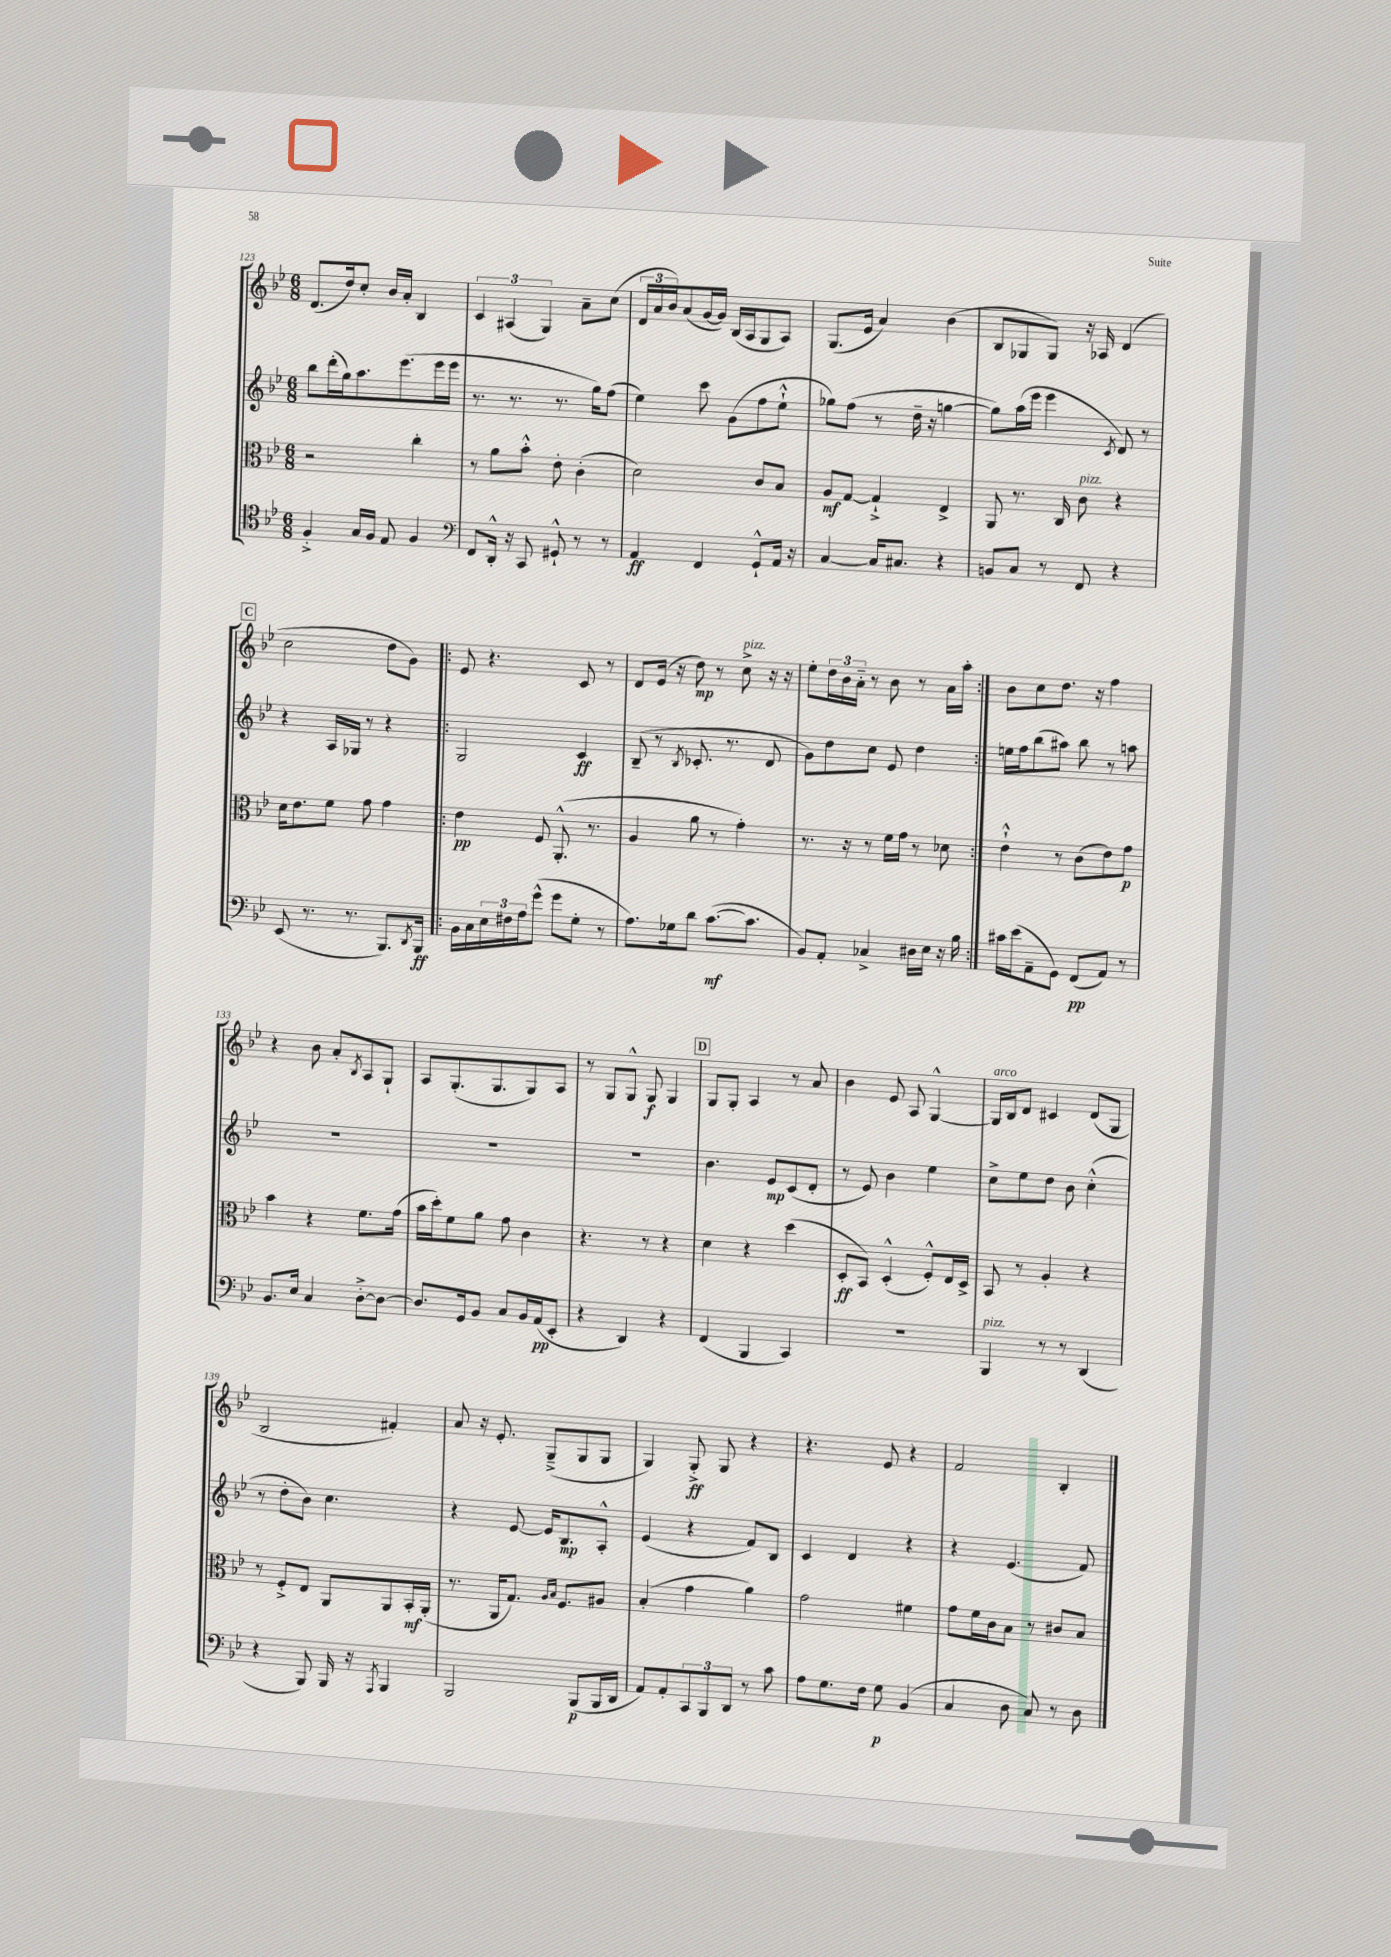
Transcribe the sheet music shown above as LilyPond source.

<<
\new StaffGroup <<
\new Staff = "s0" {
    \clef treble \key bes \major \numericTimeSignature \time 6/8
    d'8.( d''16) c''8-. bes'16 a'16-. bes4 |
    \tuplet 3/2 { c'4 ais4( g4) } a'8-- c''8( |
    \tuplet 3/2 { d'16 a'16 bes'16) } a'8( g'16~ g'16) bes16( a16 g8 a8) |
    g8.( ees'16 a'4) bes'4( |
    bes8 ges8 ges8) r16 aes16 d'4( |
    \mark \markup { \box "C" } c''2 d''8 g'8) |
    \repeat volta 2 { ees'8 r4. c'8 r8 |
    d'8 ees'16( r16 d''8\mp) r8 c''8->^\markup { \italic "pizz." } r16 r16 |
    ees''8-. \tuplet 3/2 { d''16 bes'16 a'16-_ } r8 bes'8 r8 a'16 a''16-. | }
    bes'8 c''8 d''8. r16 f''4 |
    r4 bes'8 a'8-. \acciaccatura { bes8 } a8 g8-! |
    a8 g8.-.( g8. g8) a8 |
    r8 g8 g8-^ g8\f g4 |
    \mark \markup { \box "D" } g8 g8-. a4 r8 a'8 |
    bes'4 ees'8 a8 g4~-^ |
    g16^\markup { \italic "arco" } bes16 d'8 cis'4 d'8( g8 |
    bes2 fis'4-.) |
    a'8 r16 ees'8.-. g8--->( g8 g8 |
    g4) g8-.->\ff g8 r4 |
    r4. ees'8 r4 |
    f'2 bes4-. \bar "|." |
}
\new Staff = "s1" {
    \clef treble \key bes \major \numericTimeSignature \time 6/8
    bes''8 d'''16-.( g''16) a''8. ees'''8.( ees'''16 ees'''16 |
    r8. r8. r8. g''16) f''8( |
    ees''4) c'''8 g'8( f''8 ees''8-!-^ |
    ges''8) f''8( r8 d''16-- r16 g''4~ |
    g''8) a''16( ees'''16 ees'''4 \acciaccatura { c'8 } d'8) r8 |
    \mark \markup { \box "C" } r4 a16 ges16 r8 r4 |
    \repeat volta 2 { g2 c'4\ff |
    bes8--( r8 \acciaccatura { bes8 } ces'8.-. r8. d'8 |
    g'8) d''8 c''8 ees'8 d''4 | }
    e''16 f''16 bes''8( ais''8) bes''8 r8 a''8 |
    R2. |
    R2. |
    R2. |
    \mark \markup { \box "D" } bes'4. ees'8\mp c'8( d'8-. |
    r8 ees'8) bes'4 ees''4 |
    c''8-> ees''8 d''8 bes'8 c''4-.-^( |
    r8 d''8-. bes'8) c''4. |
    r4 ees'8~ ees'16 bes8.\mp a8-.-^ |
    ees'4( r4 f'8) bes8 |
    c'4 d'4 r4 |
    r4 ees'4.( f'8) \bar "|." |
}
\new Staff = "s2" {
    \clef alto \key bes \major \numericTimeSignature \time 6/8
    r2 c''4-. |
    r8 a'8 bes'8-.-^ ees'8-. c'4-.( |
    d'2) c'8 bes8 |
    a8\mf g8~ g4-!-> ees4-> |
    a,8 r8. c16 c'8^\markup { \italic "pizz." } r4 |
    \mark \markup { \box "C" } d'16 ees'8. f'8 g'8 g'4 |
    \repeat volta 2 { ees'4\pp f8 a,8.-.-^( r8. |
    a4 a'8 r8 g'4-.) |
    r8. r16 r8 f'16 g'16 r8 des'8 | }
    ees'4-!-^ r8 c'8( ees'8) g'8\p |
    bes'4 r4 f'8. g'16( |
    bes'16 d''16-.) f'8 a'8 g'8 c'4 |
    r4. r8 r4 |
    \mark \markup { \box "D" } d'4 r4 d''4( |
    d8-.\ff bes,8) d4-.-^( f8-.-^) ees16 d16-> |
    bes,8 r8 a4-. r4 |
    r8 f8-.-> ees8 a,8 a,8 bes,16-.\mf a,16-.( |
    r8. a,16 g8.) \grace { a16 bes16 } f8. ais8 |
    bes4-.( g'4 a'4) |
    g'2 fis'4 |
    g'8 f'16 c'16 bes8 r8 cis'8 bes8 \bar "|." |
}
\new Staff = "s3" {
    \clef tenor \key bes \major \numericTimeSignature \time 6/8
    f4-.-> g16 f16 ees8 f4 |
    \clef bass f,8 d,16-.-^ r16 c,8 gis,8-!-^ r8 r8 |
    a,4\ff f,4 g,8-!-^ a,16 r16 |
    c4~ c16 cis8. r4 |
    b,8 c8 r8 f,8 r4 |
    \mark \markup { \box "C" } ees,8( r8. r8. bes,,8.) \acciaccatura { d,8 } bes,,16\ff |
    \repeat volta 2 { bes,16 c16 \tuplet 3/2 { ees16 fis16 a16 } g'8-^( g'8 g8-. r8 |
    a8.) ges16 d'8 c'8.~\mf( c'8. |
    bes,8) a,8-. ces4-> dis16 ees16 r16 bes16 | }
    cis'16 ees'16( a,8-- g,8) f,8\pp( a,8) r8 |
    bes,8. ees16 c4 d8~-.-> d8~ |
    d8. g,16 bes,8 c8 bes,16 a,16\pp( ees,8-. |
    r4 d,4) r4 |
    \mark \markup { \box "D" } f,4( bes,,4 c,4) |
    R2. |
    bes,,4^\markup { \italic "pizz." } r8 r8 d,4( |
    r4 bes,,8) bes,,16 r16 \acciaccatura { a,,8 } bes,,4 |
    bes,,2 bes,,8\p( bes,,16 d,16 |
    a,8) a,8-. \tuplet 3/2 { c,8 bes,,8 d,8 } r8 c'8 |
    a8 g8. f16 g8\p bes,4( |
    c4 d8 c8) r8 d8 \bar "|." |
}
>>
>>
\layout { \context { \Score currentBarNumber = #123 } }
